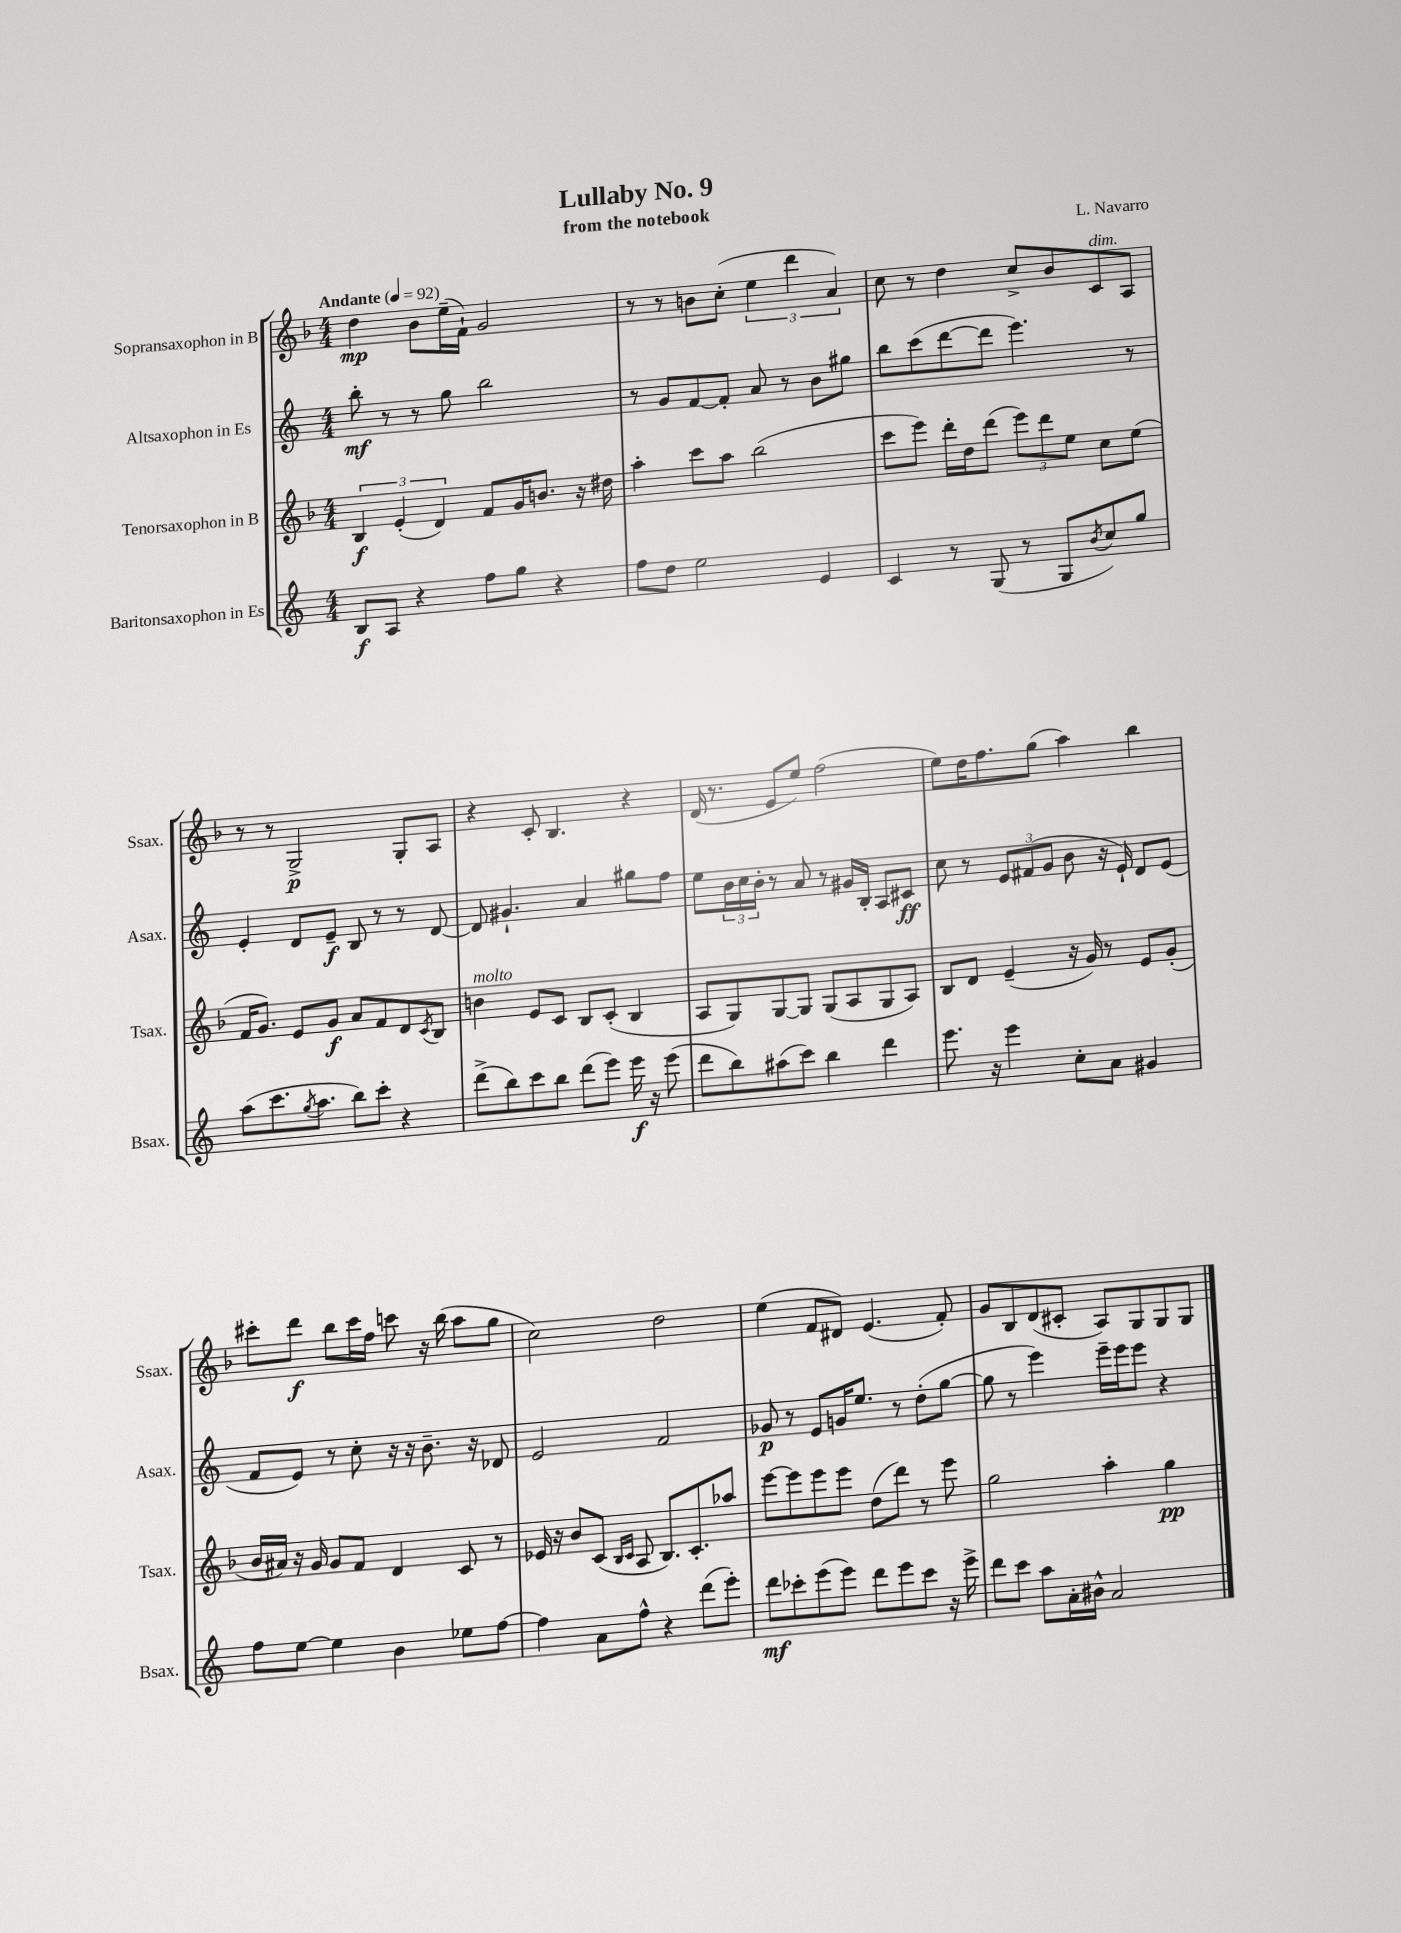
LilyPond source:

\header { title = "Lullaby No. 9" composer = "L. Navarro" subtitle = "from the notebook" }
<<
\new StaffGroup <<
\new Staff = "s0" \with { instrumentName = "Sopransaxophon in B" shortInstrumentName = "Ssax." } {
    \clef treble \key f \major \numericTimeSignature \time 4/4 \tempo "Andante" 4 = 92
    d''4\mp bes'8 e''16--( f'16-!) g'2 |
    r8 r8 b'8 c''8-.( \tuplet 3/2 { e''4 d'''4 a'4) } |
    c''8 r8 d''4 c''8-> bes'8 c'8^\markup { \italic "dim." } a8 |
    r8 r8 g2->\p g8-. a8 |
    r4 c'8-. bes4. r4 |
    d'16( r8. e'8 e''8) f''2( |
    e''8) d''16 f''8. g''8( a''4) bes''4 |
    cis'''8-. d'''8\f bes''8 cis'''16 f''16 c'''8 r16 bes''16( a''8 g''8 |
    c''2) d''2 |
    e''4( f'8 dis'8) e'4.( f'8-.) |
    g'8 bes8 d'8( cis'8-. a8) g8 g8 g8 \bar "|." |
}
\new Staff = "s1" \with { instrumentName = "Altsaxophon in Es" shortInstrumentName = "Asax." } {
    \clef treble \key c \major \numericTimeSignature \time 4/4
    b''8-.\mf r8 r8 g''8 b''2 |
    r8 g'8 f'8~ f'8-. a'8 r8 b'8 gis''8 |
    b''8 c'''8( d'''8~ d'''8 e'''4.) r8 |
    e'4-. d'8 e'8--\f b8 r8 r8 d'8~ |
    d'8 gis'4.-! a'4 gis''8 f''8 |
    e''8 \tuplet 3/2 { b'16 c''16 b'16-. } r8 a'8 r8 gis'16 b16-. a8 cis'8\ff |
    c''8 r8 \tuplet 3/2 { e'8 fis'8( g'8 } b'8 r16 e'16-!) d'8 e'8( |
    f'8 e'8) r8 c''8-. r16 r16 b'8.-- r16 des'8 |
    e'2 f'2 |
    ges'8\p r8 e'8 g'16 e''8. r8 d''8-.( g''8~ |
    g''8 r8 e'''4) e'''16-- e'''16 e'''8 r4 \bar "|." |
}
\new Staff = "s2" \with { instrumentName = "Tenorsaxophon in B" shortInstrumentName = "Tsax." } {
    \clef treble \key f \major \numericTimeSignature \time 4/4
    \tuplet 3/2 { bes4\f e'4-.( d'4) } f'8 g'16 b'8. r16 dis''16 |
    a''4-. c'''8 a''8 bes''2( |
    c'''8 e'''8) d'''16-. d''16 d'''8( \tuplet 3/2 { e'''8) d'''8 e''8 } c''8 e''8( |
    f'16 g'8.) e'8 g'8\f a'8 f'8 d'8 \acciaccatura { c'8 } bes8 |
    b'4^\markup { \italic "molto" } e'8 c'8 bes8 c'8-.( bes4 |
    a8 g8) g8~ g8 g8( a8 g8 a8) |
    bes8 d'8 e'4--( r16 g'16) r8 e'8 g'8-.( |
    bes'16 ais'16) r16 g'16 g'8 f'8 d'4 c'8 r8 |
    ees'16 r16 bes'8 c'8( \grace { bes16 c'16 } a8 bes8.) c'8.-. aes''8 |
    e'''8~ e'''8 e'''8 e'''8 d''8( d'''8) r8 e'''8 |
    g''2 a''4-. g''4\pp \bar "|." |
}
\new Staff = "s3" \with { instrumentName = "Baritonsaxophon in Es" shortInstrumentName = "Bsax." } {
    \clef treble \key c \major \numericTimeSignature \time 4/4
    b8\f a8 r4 f''8 g''8 r4 |
    f''8 d''8 e''2 e'4 |
    c'4 r8 g8( r8 g8 \acciaccatura { b'8 } c''8) g''8 |
    a''8( c'''8. \acciaccatura { g''8 } a''8. b''8) c'''8-. r4 |
    d'''8->( b''8) c'''8 b''8 d'''8( e'''8) e'''16\f r16 e'''8( |
    d'''8 b''8) ais''8( c'''8) b''4 d'''4 |
    e'''8. r16 e'''4 c''8-. a'8 gis'4 |
    f''8 e''8~ e''4 b'4 ees''8 f''8~ |
    f''4 a'8 f''8-^ r4 d'''8( e'''8-.) |
    d'''8\mf ces'''8-. e'''8( e'''8) d'''8 e'''8 ces'''8 r16 e'''16-> |
    d'''8 c'''8 a''8 a'16-. bis'16-^ a'2 \bar "|." |
}
>>
>>
\layout { \context { \Score \remove "Bar_number_engraver" } }
